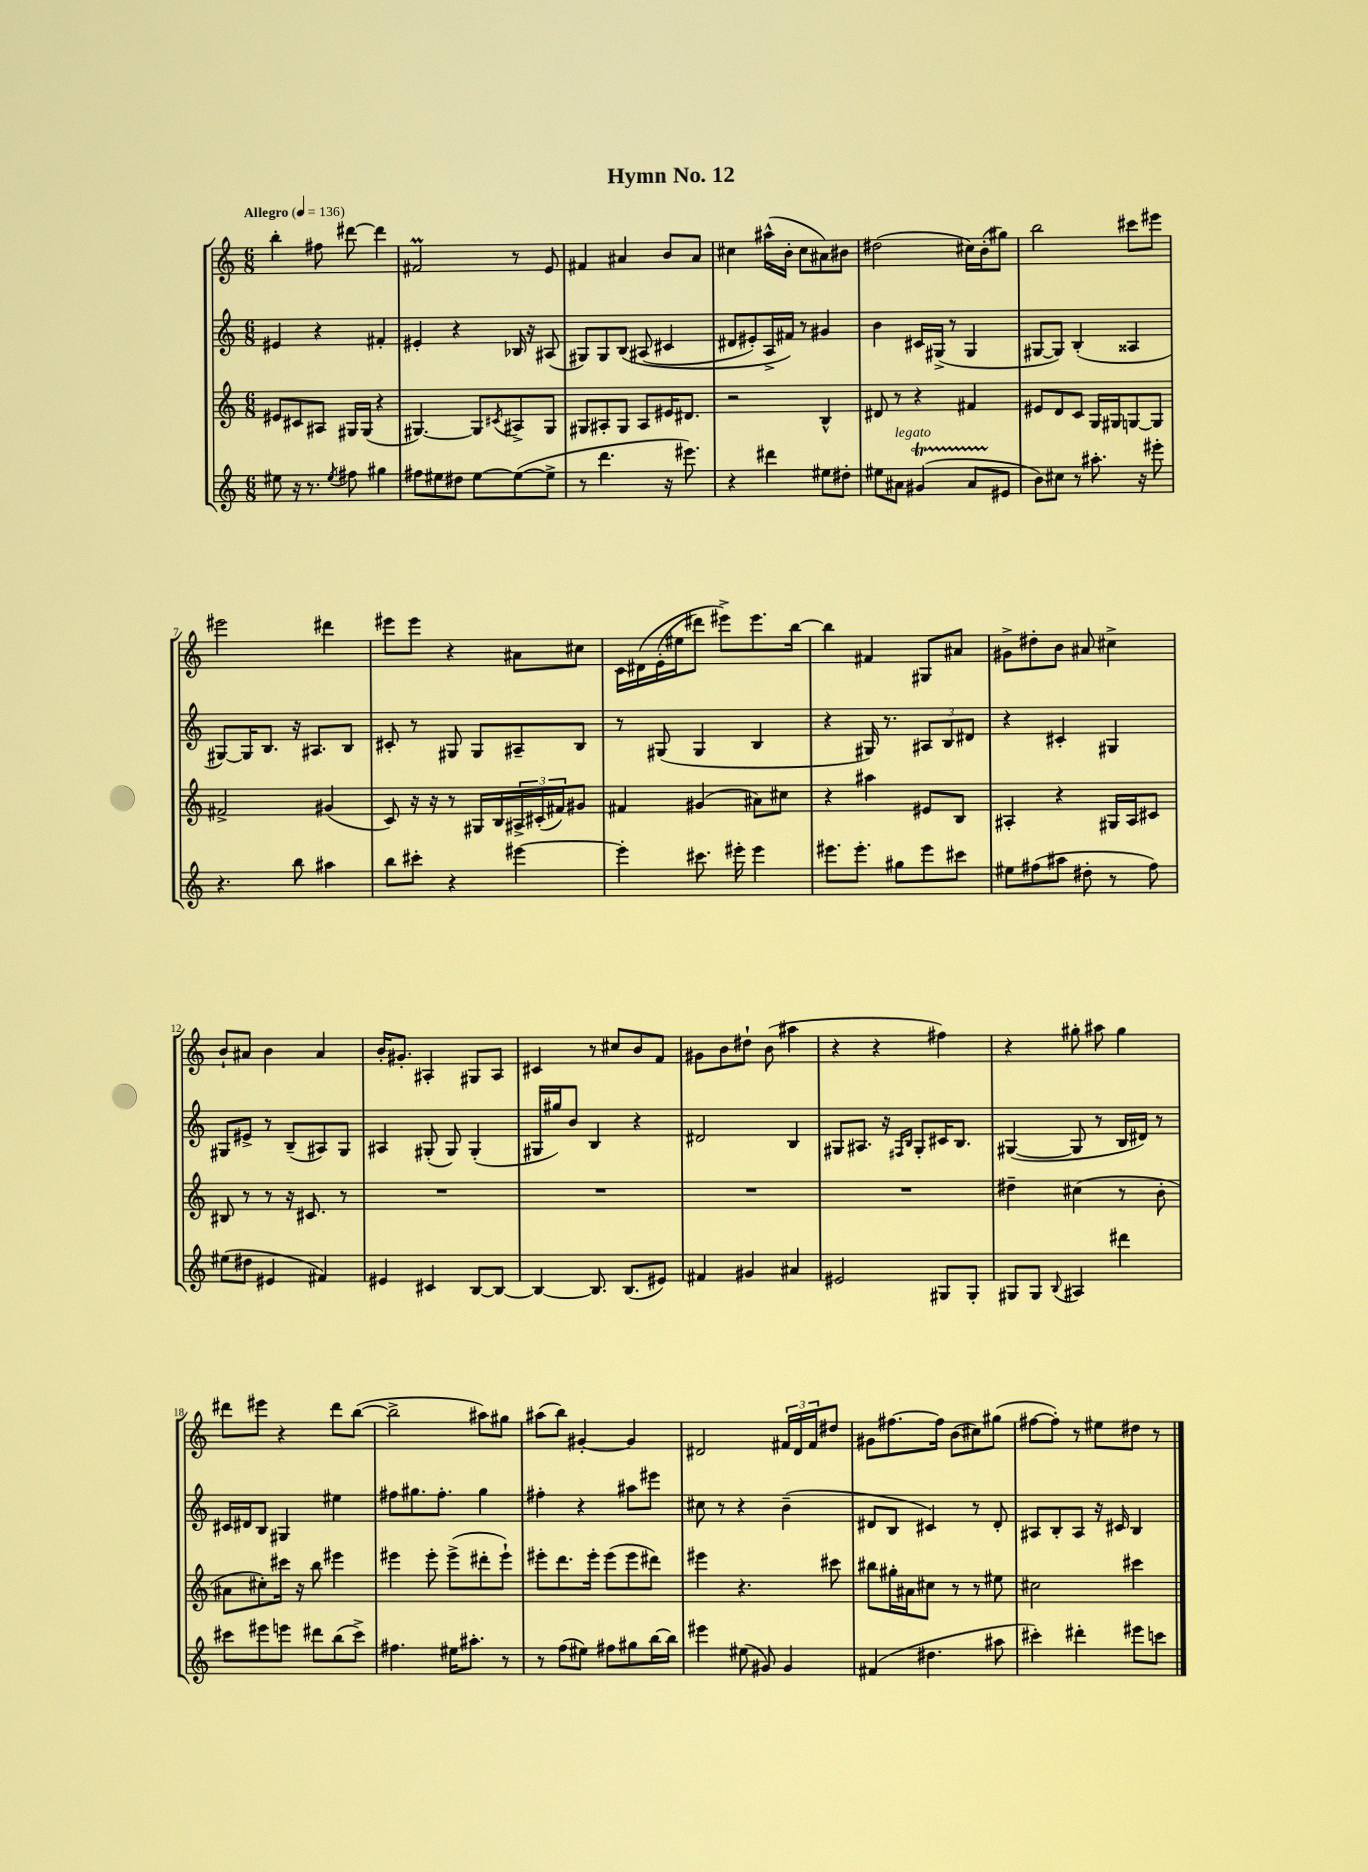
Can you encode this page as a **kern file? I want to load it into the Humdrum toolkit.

**kern	**kern	**kern	**kern
*part4	*part3	*part2	*part1
*staff4	*staff3	*staff2	*staff1
*clefG2	*clefG2	*clefG2	*clefG2
*k[]	*k[]	*k[]	*k[]
*M6/8	*M6/8	*M6/8	*M6/8
*MM136	*MM136	*MM136	*MM136
=1	=1	=1	=1
!	!	!	!LO:TX:a:B:t=Allegro
8ee#X\	8e#X/L	4e#X/	4bb'\
16r	8c#X/	.	.
8.r	.	.	.
.	8A#X/J	4r	8ff#X\
8qee#/	.	.	.
8ff#X\	16G#X/LL	.	[8ddd#X\
.	(16G#/JJ	.	.
4gg#X\	4r	4f#X'/	4ddd#\]
=2	=2	=2	=2
8ff#X\L	[4.G#X/)	4e#X'/	2f#Xm/
8ee#X\	.	.	.
8dd#X\J	.	4r	.
[8ee#\L	8G#/L]	.	.
.	8qc#X/	.	.
(8ee#\_	8A#X^/	16B-X/	8r
.	.	16r	.
8ee#^\J]	8G#/J	(8A#X/	8e/
=3	=3	=3	=3
8r	8G#X/L	8G#X/L)	4f#X/
4.ddd\	8A#X'/	8G#/	.
.	8G#/J	(8B/J	4a#X/
.	8A#/L	(8A#X/	.
16r	16e#X/K	4c#X/	8b/L
8.eee#X\)	8.d#X/J	.	.
.	.	.	8a#/J
=4	=4	=4	=4
4r	2r	8d#X/L	4cc#X\
.	.	8e#X'/)	.
4ddd#X\	.	16A^/L	(16aa#X^^\LL
.	.	16f#X/JJ)	16b'\JJ
.	.	8r	8cc#\L
8ee#X\L	4B^^/	4g#X/	8a#X\)
8dd#X'\J	.	.	8b#X\J
=5	=5	=5	=5
8ee#X\L	8d#X/	4b\	(2dd#X\
!LO:TX:a:i:t=legato	!	!	!
8a#X\J	8r	.	.
(4g#Xt/	4r	16c#X/LL	.
.	.	(16G#X^/JJ	.
.	.	8r	.
8a#TTT/L	4f#X/	4G#/	16cc#X\LL)
.	.	.	(16b'\J
8e#X/J	.	.	8gg#X\J)
=6	=6	=6	=6
8b\L)	8e#X/L	[8G#X/L	2bb\
8cc#X\J	8d/	8G#/J])	.
8r	8c/J	(4B'/	.
8.aa#X'\	16G/LL	.	.
.	16G#X/J	.	.
.	[8Gn/	4A##X/	8ccc#X\L
16r	.	.	.
8eee#X'\	8G/J]	.	8eee#X\J
!!LO:LB:g=z
=7	=7	=7	=7
4.r	2f#X^/	[8G#X/L)	2eee#X\
.	.	16G#/K]	.
.	.	8.B/J	.
8bb\	.	16r	.
.	.	8.A#X/L	.
4aa#X\	(4g#X/	.	4ddd#X\
.	.	8B/J	.
=8	=8	=8	=8
8bb\L	8c/)	8c#X'/	8eee#X\L
8ccc#X'\J	16r	8r	8eee#\J
.	16r	.	.
4r	8r	8G#X/	4r
.	16G#X/LL	8G#/L	.
.	16B/	.	.
[4eee#X\	24A#X^/	8A#X~/	8a#X\L
.	(24c#X'/	.	.
.	24f#X/J)	.	.
.	8g#X/J	8B/J	8cc#X\J
=9	=9	=9	=9
4eee#'\]	4f#X/	8r	16c\LL
.	.	.	(16d#X\
.	.	(8G#X/	(16e'\
.	.	.	16ee#X\J
8.ccc#X\	(4g#X/	4G#/	8ddd#X\J)
.	.	.	8eee#X^\L)
16eee#X'\	.	.	.
4eee#\	8a#X\L)	4B/	8.eee#\
.	8cc#X\J	.	.
.	.	.	[16bb\Jk
=10	=10	=10	=10
8.eee#X\L	4r	4r	4bb\]
8.eee#'\J	.	.	.
.	4aa#X\	16G#X/)	4f#X/
.	.	8.r	.
8gg#X\L	.	.	.
8eee#\	8e#X/L	12A#X/L	8G#X/L
.	.	12B/	.
8ccc#X\J	8B/J	.	8a#X/J
.	.	12d#X/J	.
=11	=11	=11	=11
8ee#X\L	4A#X'/	4r	8g#X^\L
(8ff#X\	.	.	8dd#X'\
8aa#X\J	4r	4c#X'/	8b\J
8dd#X'\	.	.	8a#X/
8r	16G#X/LL	4G#X/	4cc#X^\
.	16A#/J	.	.
8ff#\)	8c#X/J	.	.
!!LO:LB:g=z
=12	=12	=12	=12
(8ee#X\L	8B#X/	8G#X/L	8b`/L
8dd#X\J	8r	8e#X^/J	8a#X/J
4e#X/	8r	8r	4b\
.	16r	(8B~/L	.
.	8.c#X/	.	.
4f#X/)	.	8A#X/)	4a#/
.	8r	8G#/J	.
=13	=13	=13	=13
4e#X/	2.r	4A#X/	16b'/KL
.	.	.	8.g#X'/J
4c#X/	.	(8G#X'/	4A#X'/
.	.	8G#/)	.
[8B/L	.	(4G#'/	8G#X/L
8B/J_	.	.	8A#/J
=14	=14	=14	=14
4B/_	2.r	16G#X/LL	4c#X/
.	.	16gg#X/J)	.
.	.	8b/J	.
8.B/]	.	4B/	8r
.	.	.	8cc#X/L
(8.B/L	.	.	.
.	.	4r	8b/
8e#X/J)	.	.	8f/J
=15	=15	=15	=15
4f#X/	2.r	2d#X/	8g#X\L
.	.	.	8b\
4g#X/	.	.	8dd#X`\J
.	.	.	(8b\
4a#X/	.	4B/	4aa#X\
=16	=16	=16	=16
2e#X/	2.r	8G#X/L	4r
.	.	8.A#X/J	.
.	.	.	4r
.	.	16r	.
.	.	16qqF#X/LL	.
.	.	16qqB/JJ	.
.	.	8G#'/L	.
8G#X/L	.	16c#X/K	4ff#X\)
.	.	8.B/J	.
8G#'/J	.	.	.
=17	=17	=17	=17
8G#X/L	4dd#X~\	([4G#X/	4r
8G#/J	.	.	.
8qqB/	.	.	.
4A#X/	(4cc#X\	8G#/]	8gg#X'\
.	.	8r	8aa#X\
4ddd#X\	8r	16B/LL	4gg#\
.	.	16d#X/JJ)	.
.	8b'\	8r	.
!!LO:LB:g=z
=18	=18	=18	=18
8ccc#X\L	8a#X\L	16c#X/LL	8ddd#X\L
.	.	16d#X/J	.
8eee#X\	8cc#X'\)	8B/J	8eee#X\J
8eeen\J	16ccc#X\Jk	4G#X/	4r
.	16r	.	.
8ddd#X\L	8bb\	.	.
(8bb\	4eee#X\	4ee#X\	8ddd#\L
8ccc#^\J)	.	.	([8bb\J
=19	=19	=19	=19
4.ff#X\	4eee#X\	8ff#X\L	2bb^\]
.	.	8.gg#X\	.
.	8eee#'\	.	.
.	.	8.ff#'\J	.
16ee#X\KL	(8eee#^\L	.	.
8.aa#X'\J	.	.	.
.	8ddd#X'\	4gg#\	8aa#X\L)
8r	8eee#`\J)	.	8gg#X\J
=20	=20	=20	=20
8r	8eee#X'\L	4ff#X'\	(8aa#X\L
(8ff\L	8.ddd\	.	8bb\J)
8ee#X\J)	.	4r	[4g#X'/
.	16eee#'\Jk	.	.
8ff#X\L	(8eee#\L	.	.
8gg#X\	8eee#\	8aa#X\L	4g#/]
[16bb\L	8ddd#X\J)	8eee#X\J	.
16bb\JJ]	.	.	.
=21	=21	=21	=21
4eee#X\	4eee#X\	8cc#X\	2d#X/
.	.	8r	.
(8ee#X\	4.r	4r	.
8g#X/)	.	.	.
4g#/	.	(4b~\	24f#X/LL
.	.	.	24d#/
.	.	.	24f#/J
.	8ccc#X\	.	8dd#X/J
=22	=22	=22	=22
(4f#X/	8bb#X\L	8d#X/L	8g#X\L
.	16gg#X'\L	8B/J	[8.ff#X\
.	16a#X\J	.	.
4.dd#X\	8cc#X\J	4c#X/)	.
.	.	.	16ff#\Jk]
.	8r	.	(8b\L
.	8r	8r	8cc#X\)
8aa#X\	8ee#X\	8d#'/	(8gg#X\J
=23	=23	=23	=23
4ccc#X'\)	2cc#X\	8A#X/L	[8ff#X\L
.	.	8B'/	8ff#'\J])
4ddd#X'\	.	8A#/J	8r
.	.	16r	8ee#X\L
.	.	16c#X/	.
8eee#X\L	4ccc#X\	4B/	8dd#X\J
8cccn\J	.	.	8r
==	==	==	==
*-	*-	*-	*-
